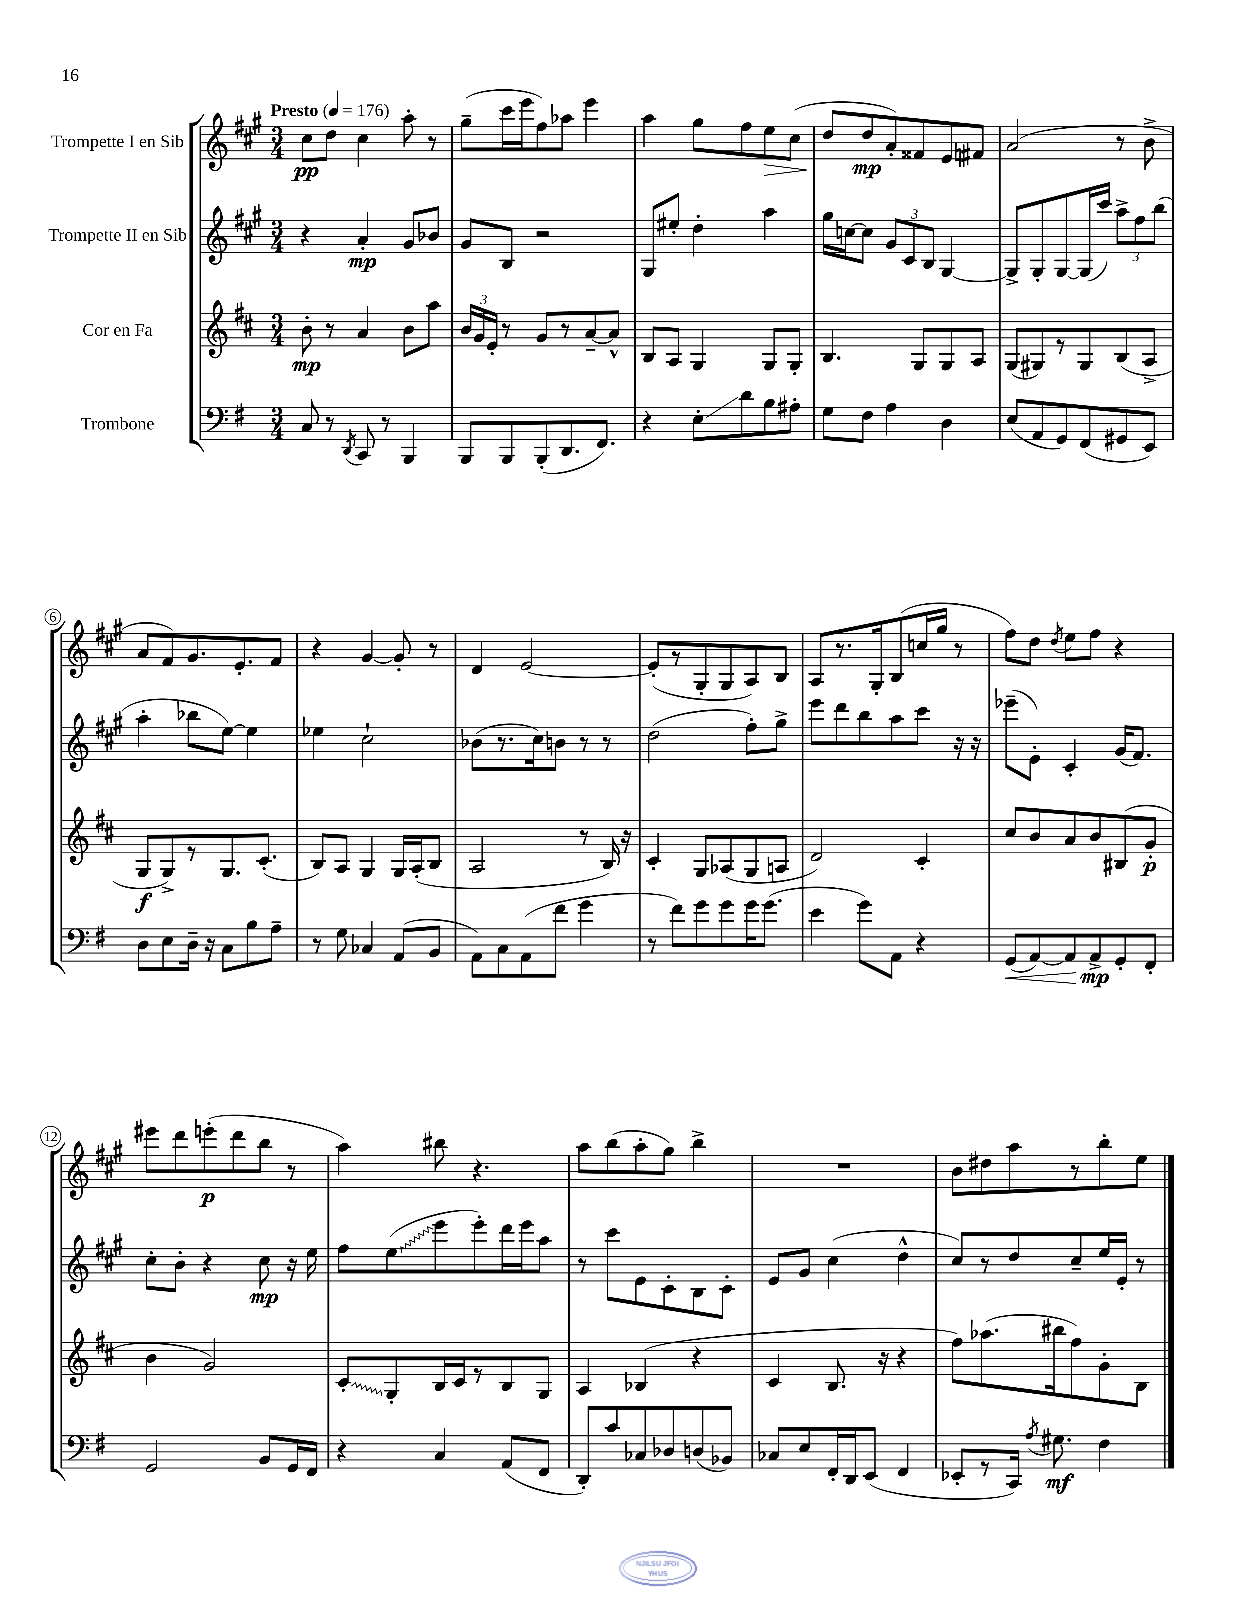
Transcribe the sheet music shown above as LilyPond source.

<<
\new StaffGroup <<
\new Staff = "s0" \with { instrumentName = "Trompette I en Sib" } {
    \clef treble \key a \major \numericTimeSignature \time 3/4 \tempo "Presto" 4 = 176
    \autoBeamOff cis''8[\pp d''8] cis''4 a''8-. r8 |
    gis''8[--( cis'''16 e'''16 fis''8) aes''8] e'''4 |
    a''4 gis''8[ fis''8 e''8\> cis''8]( |
    d''8[\! d''8\mp a'8-.) fisis'8 e'8 fis'8] |
    a'2( r8 b'8-> |
    a'8[ fis'8) gis'8. e'8.-. fis'8] |
    r4 gis'4~ gis'8-. r8 |
    d'4 e'2~ |
    e'8[-.( r8 gis8-. gis8 a8) b8] |
    a8[ r8. gis16-. b8( c''16 gis''16] r8 |
    fis''8[) d''8] \acciaccatura { d''8 } e''8[ fis''8] r4 |
    eis'''8[ d'''8 e'''8-.\p( d'''8 b''8] r8 |
    a''4) bis''8 r4. |
    a''8[ b''8( a''8-. gis''8]) b''4-> |
    R2. |
    b'8[ dis''8 a''8 r8 b''8-. e''8] \bar "|." |
}
\new Staff = "s1" \with { instrumentName = "Trompette II en Sib" } {
    \clef treble \key a \major \numericTimeSignature \time 3/4
    \autoBeamOff r4 a'4-.\mp gis'8[ bes'8] |
    gis'8[ b8] r2 |
    gis8[ eis''8]-. d''4-. a''4 |
    gis''16[ c''16~ c''8] \tuplet 3/2 { gis'8[ cis'8 b8] } gis4~ |
    gis8[-> gis8-. gis8~ gis16( cis'''16]) \tuplet 3/2 { a''8[-> fis''8 b''8]( } |
    a''4-. bes''8[ e''8]~) e''4 |
    ees''4 cis''2-! |
    bes'8[( r8. cis''16) b'8] r8 r8 |
    d''2( fis''8[-.) gis''8]-> |
    e'''8[ d'''8 b''8 a''8 cis'''8] r16 r16 |
    ees'''8[--( e'8]-.) cis'4-. gis'16[( fis'8.]) |
    cis''8[-. b'8]-. r4 cis''8\mp r16 e''16 |
    fis''8[ \once \override Glissando.style = #'zigzag e''8\glissando( e'''8 e'''8-.) d'''16 e'''16 a''8] |
    r8 cis'''8[ e'8 cis'8-. b8 cis'8]-. |
    e'8[ gis'8] cis''4( d''4-^ |
    cis''8[) r8 d''8 cis''8-- e''16 e'16]-. r8 \bar "|." |
}
\new Staff = "s2" \with { instrumentName = "Cor en Fa" } {
    \clef treble \key d \major \numericTimeSignature \time 3/4
    \autoBeamOff b'8-.\mp r8 a'4 b'8[ a''8] |
    \tuplet 3/2 { b'16[ g'16 e'16]-. } r8 g'8[ r8 a'8~-- a'8]-^ |
    b8[ a8] g4 g8[ g8]-. |
    b4. g8[ g8 a8] |
    g8[( gis8) r8 gis8 b8( a8]-> |
    g8[\f g8->) r8 g8. cis'8.]-.( |
    b8[) a8] g4 g16[ a16-.( b8] |
    a2 r8 b16) r16 |
    cis'4-. g8[ aes8( g8 a8] |
    d'2) cis'4-. |
    cis''8[ b'8 a'8 b'8 bis8( g'8]-.\p |
    b'4 g'2) |
    \once \override Glissando.style = #'zigzag cis'8[-.\glissando g8-. b16 cis'16 r8 b8 g8] |
    a4 bes4( r4 |
    cis'4 b8. r16 r4 |
    fis''8[) aes''8.( bis''16 fis''8) g'8-. b8] \bar "|." |
}
\new Staff = "s3" \with { instrumentName = "Trombone" } {
    \clef bass \key g \major \numericTimeSignature \time 3/4
    \autoBeamOff c8 r8 \acciaccatura { d,8 } c,8 r8 b,,4 |
    b,,8[ b,,8 b,,8-.( d,8. fis,8.]) |
    r4 e8[-.\glissando d'8 b8 ais8]-. |
    g8[ fis8] a4 d4 |
    e8[( a,8 g,8) fis,8( gis,8 e,8]) |
    d8[ e8 d16]-- r16 c8[ b8 a8]-- |
    r8 g8 ces4 a,8[( b,8] |
    a,8[) c8 a,8( fis'8] g'4 |
    r8 fis'8[) g'8 g'8 g'16 g'8.]( |
    e'4 g'8[) a,8] r4 |
    g,8[\<( a,8~) a,8\! a,8->\mp g,8-. fis,8]-. |
    g,2 b,8[ g,16 fis,16] |
    r4 c4 a,8[( fis,8] |
    d,8[-.) c'8 ces8 des8 d8( bes,8]) |
    ces8[ e8 fis,16-. d,16 e,8]( fis,4 |
    ees,8[-. r8 c,16]) \acciaccatura { a8 } gis8.\mf fis4 \bar "|." |
}
>>
>>
\layout { \context { \Score \override BarNumber.stencil = #(make-stencil-circler 0.1 0.3 ly:text-interface::print) } }
